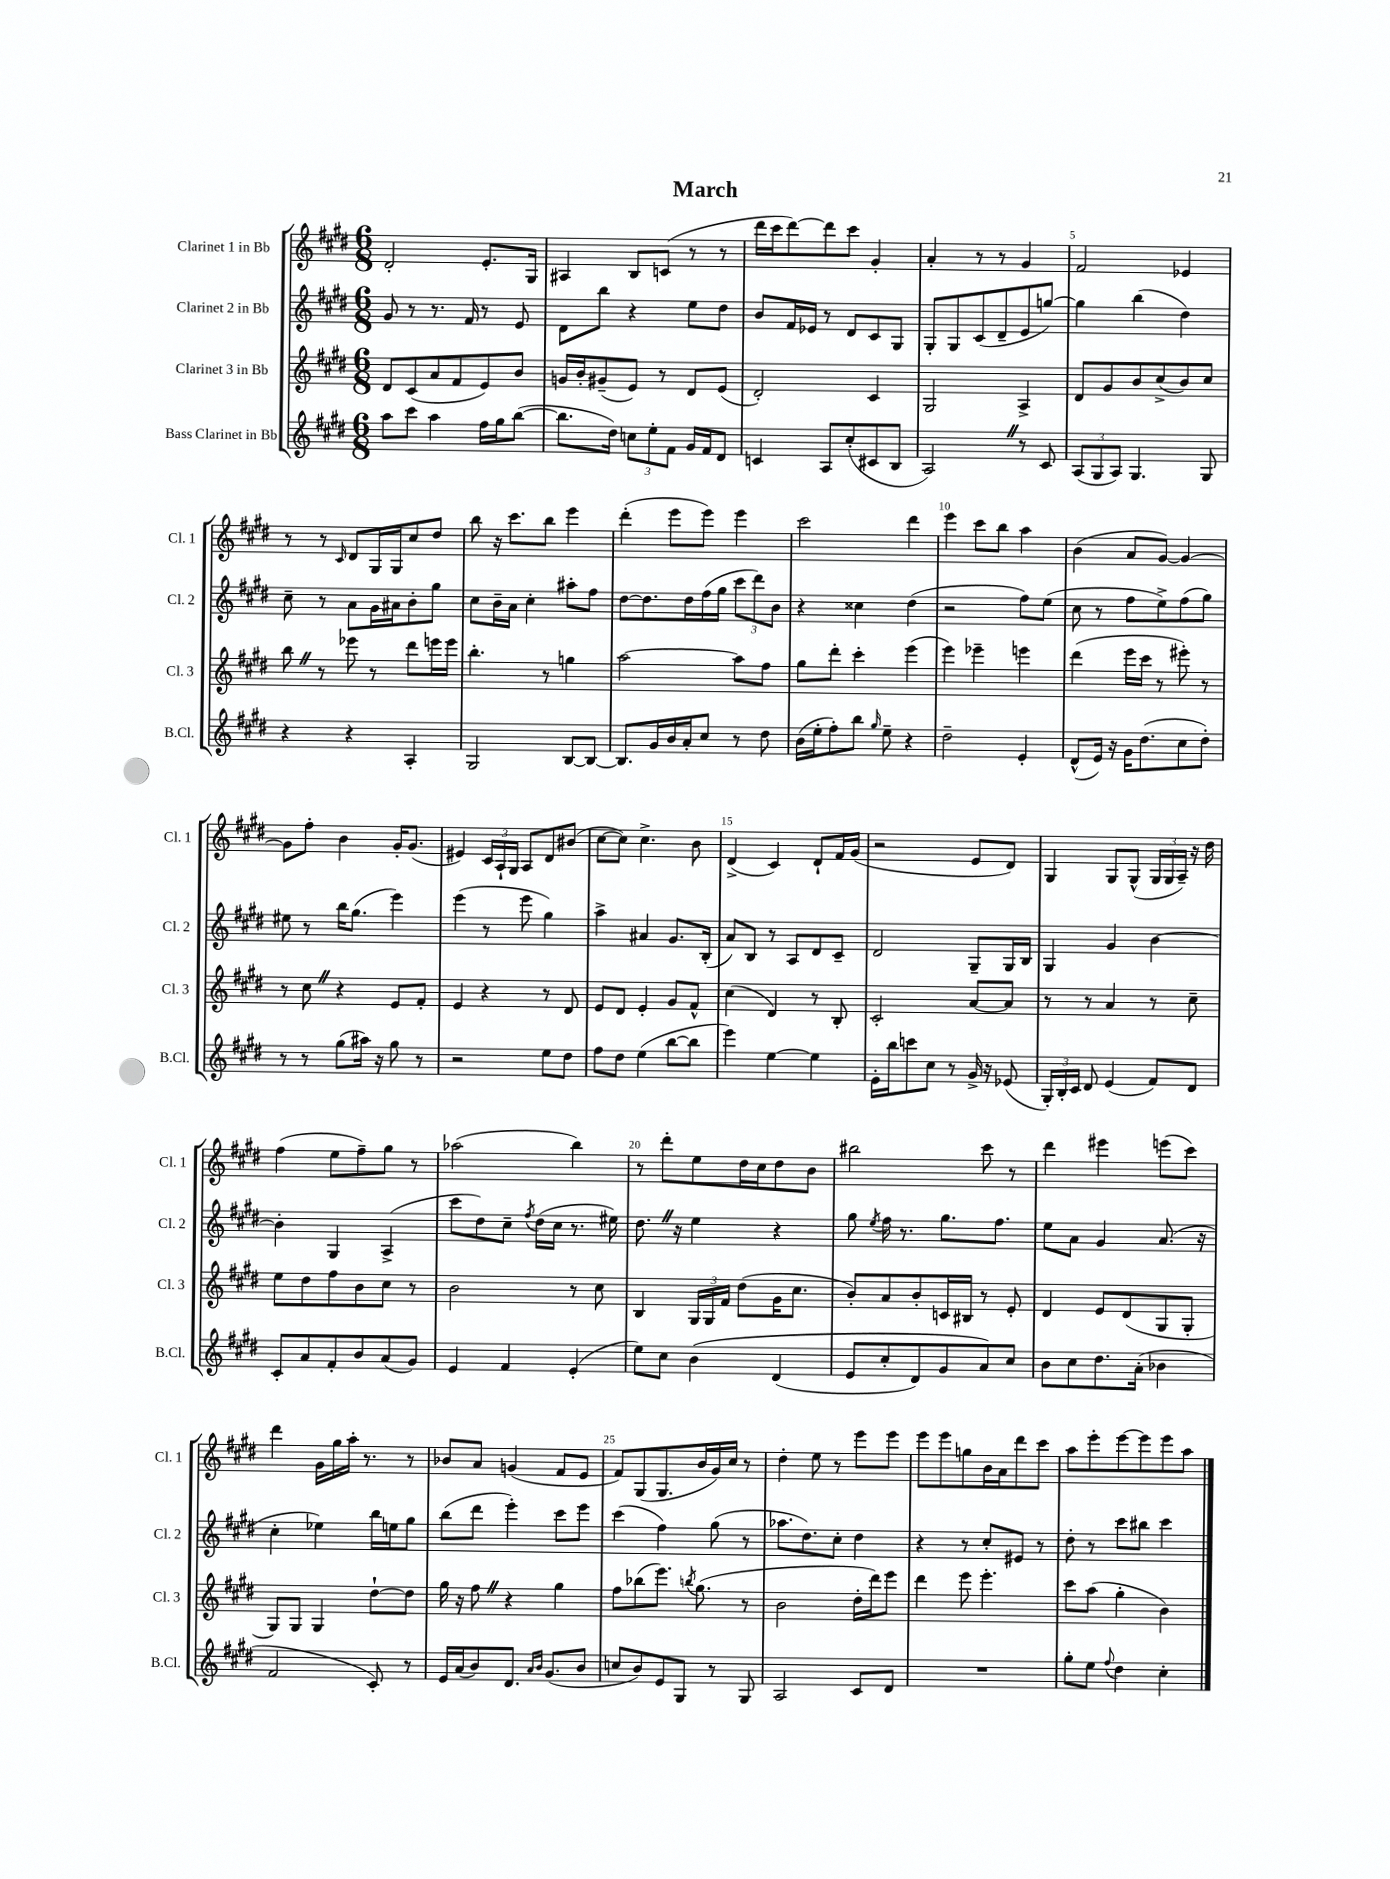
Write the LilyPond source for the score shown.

\header { title = "March" }
<<
\new StaffGroup <<
\new Staff = "s0" \with { instrumentName = "Clarinet 1 in Bb" shortInstrumentName = "Cl. 1" } {
    \clef treble \key e \major \numericTimeSignature \time 6/8
    \autoBeamOff dis'2-. e'8.[-. gis16] |
    ais4 b8[ c'8]( r8 r8 |
    dis'''16[ cis'''16 dis'''8~) dis'''8 cis'''8] gis'4-. |
    a'4-. r8 r8 gis'4 |
    fis'2 ees'4 |
    r8 r8 \grace { cis'16 } dis'8[ gis16 gis16 cis''8 dis''8] |
    b''8 r16 cis'''8.[ b''8] e'''4 |
    dis'''4-.( e'''8[ e'''8]) e'''4 |
    cis'''2 dis'''4 |
    e'''4 cis'''8[ b''8] a''4 |
    b'4( a'8[ gis'8]~) gis'4~ |
    gis'8[ fis''8]-. b'4 gis'16[-. gis'8.]( |
    eis'4) \tuplet 3/2 { cis'16[ a16-! gis16] } a8[ dis'8 bis'8]( |
    cis''8[~ cis''8]) cis''4.-> b'8 |
    dis'4->( cis'4) dis'8[-! fis'16 gis'16]( |
    r2 e'8[ dis'8]) |
    gis4 gis8[ gis8]-^( \tuplet 3/2 { gis16[ gis16 a16]--) } r16 dis''16 |
    fis''4( e''8[ fis''8--) gis''8] r8 |
    aes''2( b''4) |
    r8 dis'''8[-. e''8 dis''16 cis''16 dis''8 b'8] |
    bis''2 cis'''8 r8 |
    dis'''4 eis'''4 e'''8[( cis'''8]) |
    dis'''4 gis'16[ gis''16 a''16]-. r8. r8 |
    bes'8[ a'8] g'4( fis'8[ e'8] |
    fis'8[) gis8( gis8. b'16 gis'16) cis''16] r8 |
    dis''4-. e''8 r8 e'''8[ e'''8] |
    e'''8[ e'''8 g''8 b'16 a'16 dis'''8 cis'''8] |
    a''8[ e'''8-. e'''8~ e'''8 e'''8 a''8] \bar "|." |
}
\new Staff = "s1" \with { instrumentName = "Clarinet 2 in Bb" shortInstrumentName = "Cl. 2" } {
    \clef treble \key e \major \numericTimeSignature \time 6/8
    \autoBeamOff gis'8 r8 r8. fis'16 r8 e'8 |
    dis'8[ b''8] r4 e''8[ dis''8] |
    b'8[ fis'16 ees'16] r8 dis'8[ cis'8 gis8] |
    gis8[-. gis8 cis'8( dis'8-- e'8 g''8]~) |
    g''4 b''4( dis''4) |
    cis''8-- r8 a'8[ gis'16 ais'16 b'8-. gis''8] |
    cis''8[ b'16-- a'16] cis''4-. ais''8[-. fis''8] |
    dis''8[~ dis''8. dis''16 fis''16( gis''16] \tuplet 3/2 { cis'''8[ dis'''8) b'8] } |
    r4 cisis''4 dis''4( |
    r2 fis''8[) e''8]( |
    cis''8 r8 fis''8[ e''8->) fis''8( gis''8]) |
    eis''8 r8 b''16[ gis''8.]( e'''4) |
    e'''4( r8 e'''8 gis''4) |
    a''4-> ais'4 gis'8.[ b16]-.( |
    a'8[) b8] r8 a8[ dis'8 cis'8]-- |
    dis'2 gis8[-- gis16 b16] |
    gis4 gis'4 b'4~ |
    b'4-. gis4 a4->( |
    cis'''8[ dis''8) cis''8]-- \acciaccatura { fis''8 } dis''16[( cis''16] r8. eis''16) |
    dis''8. \once \override BreathingSign.text = \markup { \musicglyph "scripts.caesura.straight" } \breathe r16 e''4 r4 |
    gis''8 \acciaccatura { e''8 } fis''16 r8. gis''8.[ fis''8.] |
    e''8[ a'8] gis'4 a'8.( r16 |
    cis''4-. ees''4) b''16[ e''16 gis''8] |
    b''8[( dis'''8] e'''4-.) cis'''8[ e'''8] |
    cis'''4( fis''4) gis''8( r8 |
    aes''8.[ dis''8.) cis''8]-. dis''4 |
    r4 r8 cis''8[-. eis'8] r8 |
    dis''8-. r8 cis'''8[ bis''8] cis'''4 \bar "|." |
}
\new Staff = "s2" \with { instrumentName = "Clarinet 3 in Bb" shortInstrumentName = "Cl. 3" } {
    \clef treble \key e \major \numericTimeSignature \time 6/8
    \autoBeamOff dis'8[ cis'8( a'8 fis'8 e'8) b'8] |
    g'16[ b'16-. gis'8--( e'8]) r8 dis'8[ e'8]( |
    dis'2-.) cis'4 |
    gis2 a4-> |
    dis'8[ gis'8 b'8 cis''8->( b'8) cis''8] |
    b''8 \once \override BreathingSign.text = \markup { \musicglyph "scripts.caesura.straight" } \breathe r8 ees'''8 r8 dis'''8[ e'''16 e'''16] |
    b''4.-. r8 g''4 |
    a''2~ a''8[ fis''8] |
    gis''8[ dis'''8]-. cis'''4-. e'''4( |
    e'''4) ees'''4-- e'''4 |
    dis'''4( e'''16[ cis'''16] r8 eis'''8-.) r8 |
    r8 cis''8 \once \override BreathingSign.text = \markup { \musicglyph "scripts.caesura.straight" } \breathe r4 e'8[ fis'8]-. |
    e'4 r4 r8 dis'8 |
    e'8[ dis'8] e'4-. gis'8[ fis'8]-^ |
    cis''4( dis'4) r8 b8-. |
    cis'2-. a'8[~ a'8] |
    r8 r8 a'4 r8 cis''8-- |
    e''8[ dis''8 fis''8 b'8 cis''8] r8 |
    b'2 r8 cis''8 |
    b4 \tuplet 3/2 { gis16[ gis16 fis'16] } dis''8[( gis'16 cis''8.] |
    b'8[-.) a'8 b'8-. c'16 bis16] r8 e'8-. |
    dis'4 e'8[ dis'8( gis8 gis8]-. |
    gis8[) gis8] gis4 dis''8[~-! dis''8] |
    gis''16 r16 fis''8 \once \override BreathingSign.text = \markup { \musicglyph "scripts.caesura.straight" } \breathe r4 gis''4 |
    fis''8[ bes''8( e'''8.]) \acciaccatura { b''8 } gis''8.( r8 |
    b'2 dis''16[-. dis'''16) e'''8] |
    dis'''4 e'''8 e'''4.-. |
    cis'''8[ a''8]( gis''4-. b'4) \bar "|." |
}
\new Staff = "s3" \with { instrumentName = "Bass Clarinet in Bb" shortInstrumentName = "B.Cl." } {
    \clef treble \key e \major \numericTimeSignature \time 6/8
    \autoBeamOff a''8[ cis'''8] a''4 fis''16[ gis''16 b''8]~( |
    b''8.[ dis''16]) \tuplet 3/2 { c''8[ e''8-. fis'8] } gis'16[ fis'16 dis'8] |
    c'4 a8[ cis''8-.( cis'8 b8] |
    a2) \once \override BreathingSign.text = \markup { \musicglyph "scripts.caesura.straight" } \breathe r8 cis'8 |
    \tuplet 3/2 { a8[( gis8 a8]) } gis4. gis8 |
    r4 r4 a4-. |
    gis2 b8[~ b8]~ |
    b8.[ gis'16 b'16 a'16-. cis''8] r8 dis''8 |
    b'16[( e''16-. fis''8-.) b''8] \grace { gis''16 } e''8-- r4 |
    dis''2-- e'4-. |
    dis'8[-^( e'16]) r16 gis'16[ dis''8.( cis''8 dis''8]-.) |
    r8 r8 gis''8[( ais''16]) r16 gis''8 r8 |
    r2 e''8[ dis''8] |
    fis''8[ dis''8] e''4( b''8[~ b''8] |
    e'''4) e''4~ e''4 |
    e'16[-. b''16 c'''8 cis''8] r8 gis'16-> r16 ees'8( |
    \tuplet 3/2 { gis16[-.) b16-. cis'16] } dis'8 e'4( fis'8[) dis'8] |
    cis'8[-. a'8 fis'8-. b'8 a'8( gis'8]) |
    e'4 fis'4 e'4-.( |
    e''8[) cis''8] b'4\( dis'4( |
    e'8[ cis''8-. dis'8) gis'8 a'8\) cis''8] |
    b'8[ cis''8 dis''8. a'16]-.( bes'4 |
    fis'2 cis'8-.) r8 |
    e'16[ a'16( b'8) dis'8.] \grace { a'16[ b'16] } gis'8.[( b'8] |
    c''8[ b'8) e'8 gis8] r8 gis8 |
    a2 cis'8[ dis'8] |
    R2. |
    gis''8[-. e''8] \appoggiatura { fis''8 } dis''4 cis''4-. \bar "|." |
}
>>
>>
\layout { \context { \Score \override BarNumber.break-visibility = ##(#f #t #t) barNumberVisibility = #(every-nth-bar-number-visible 5) } }
